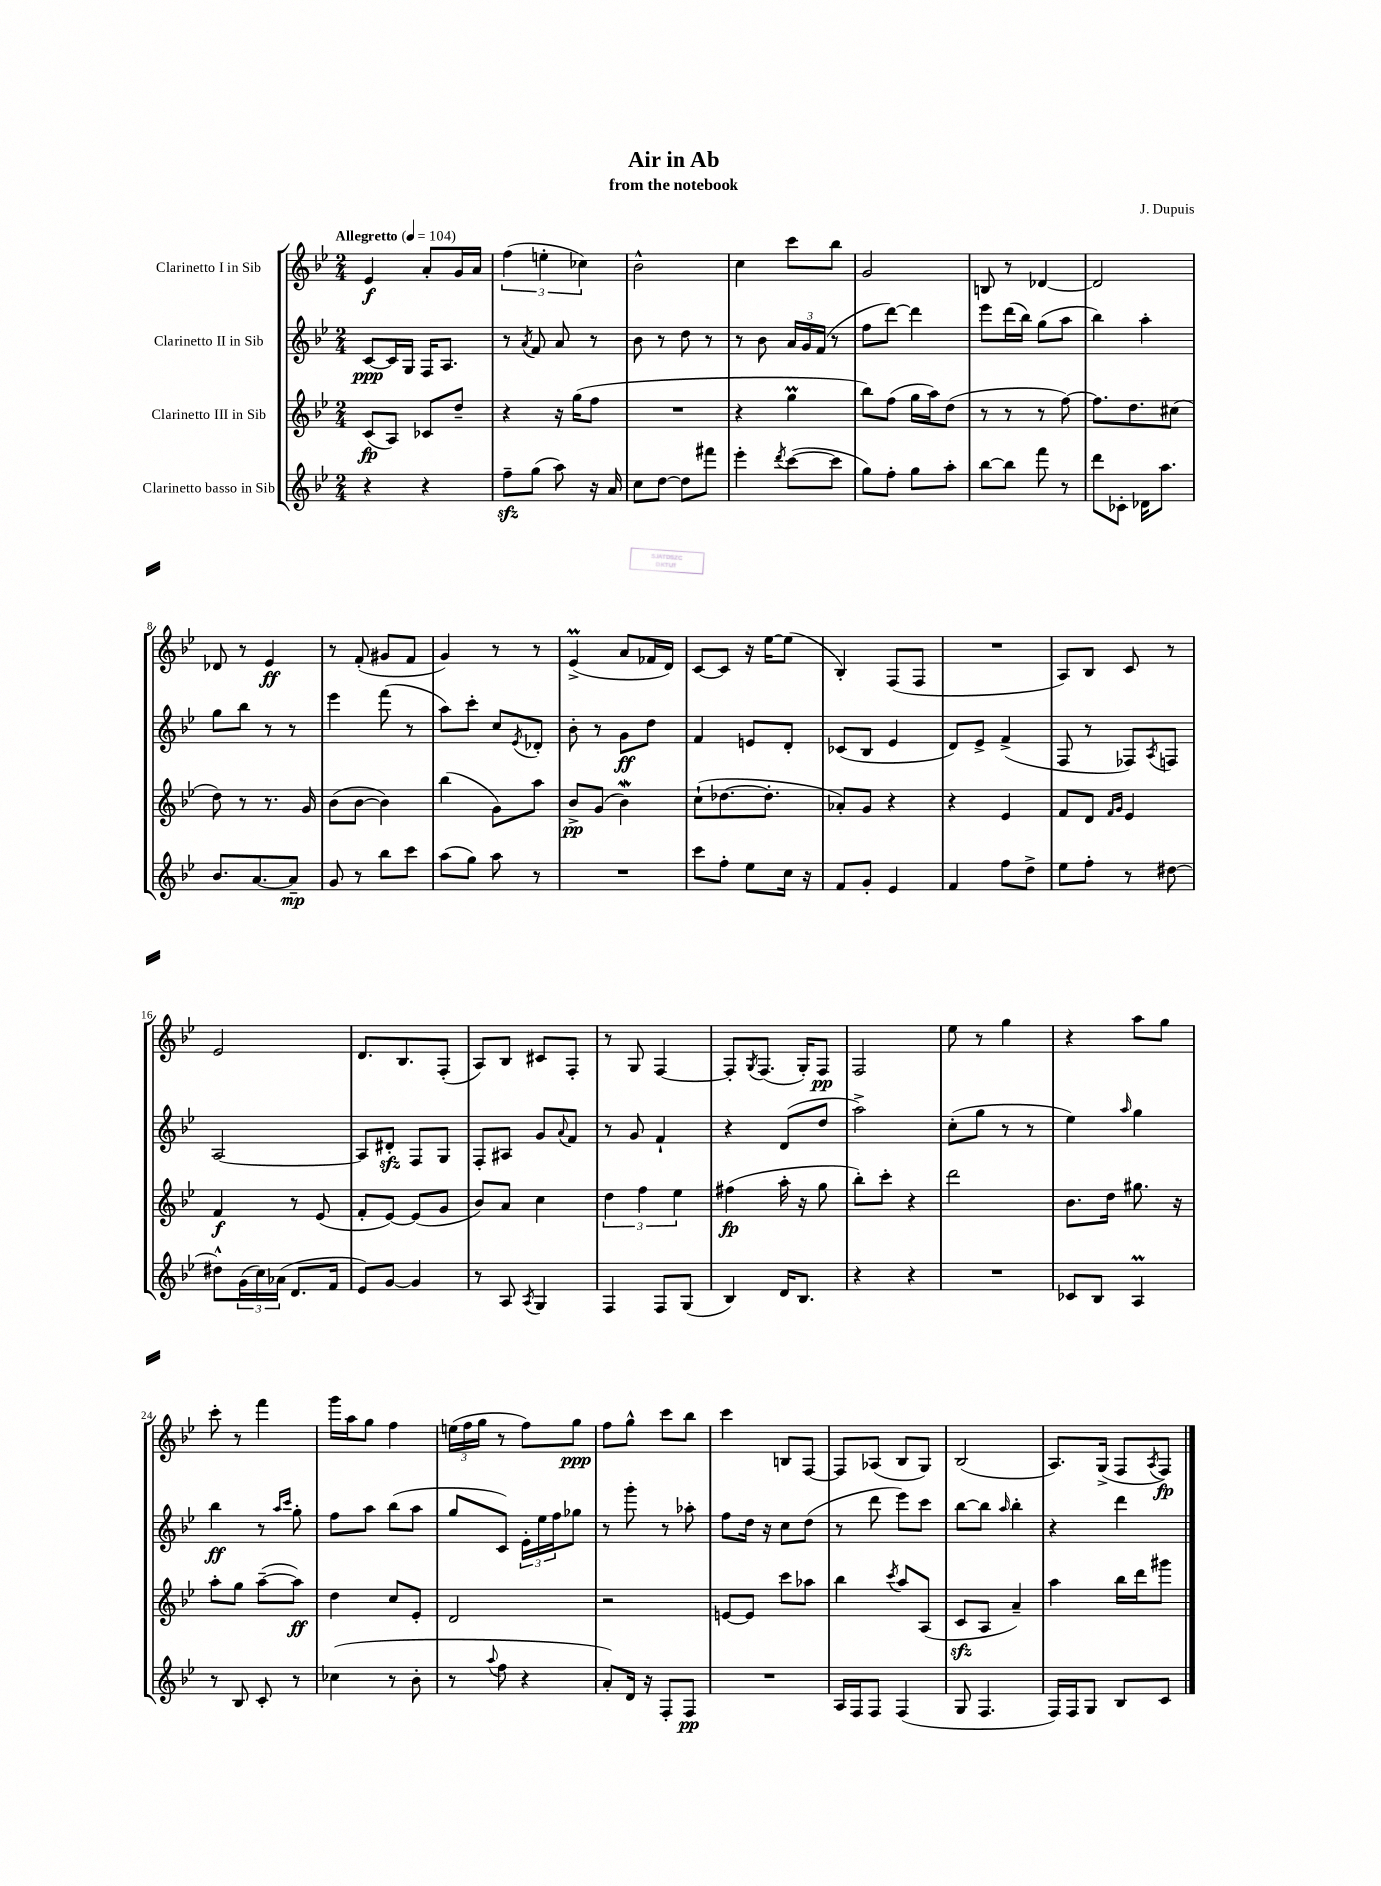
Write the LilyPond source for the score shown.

\header { title = "Air in Ab" composer = "J. Dupuis" subtitle = "from the notebook" }
<<
\new StaffGroup <<
\new Staff = "s0" \with { instrumentName = "Clarinetto I in Sib" } {
    \clef treble \key bes \major \numericTimeSignature \time 2/4 \tempo "Allegretto" 4 = 104
    ees'4\f a'8-. g'16 a'16 |
    \tuplet 3/2 { f''4( e''4-. ces''4) } |
    bes'2-^ |
    c''4 c'''8 bes''8 |
    g'2 |
    b8 r8 des'4~ |
    des'2 |
    des'8 r8 ees'4\ff |
    r8 f'8-.( gis'8 f'8 |
    g'4) r8 r8 |
    ees'4->\prall( a'8 fes'16 d'16) |
    c'8~ c'8 r16 ees''16~ ees''8( |
    bes4-.) f8( f8 |
    R2 |
    a8) bes8 c'8 r8 |
    ees'2 |
    d'8. bes8. f8-.( |
    a8) bes8 cis'8 f8-. |
    r8 g8 f4~ |
    f8-. \acciaccatura { g8 } f8.( g16-.) f8\pp |
    f2 |
    ees''8 r8 g''4 |
    r4 a''8 g''8 |
    c'''8-. r8 f'''4 |
    g'''16 a''16 g''8 f''4 |
    \tuplet 3/2 { e''16( f''16 g''16 } r8 f''8) g''8\ppp |
    f''8 g''8-^ c'''8 bes''8 |
    c'''4 b8 f8~ |
    f8 aes8( bes8 g8) |
    bes2( |
    a8.) g16->( f8 \acciaccatura { a8 } f8\fp) \bar "|." |
}
\new Staff = "s1" \with { instrumentName = "Clarinetto II in Sib" } {
    \clef treble \key bes \major \numericTimeSignature \time 2/4
    c'8~\ppp c'16 g16 f16 a8. |
    r8 \acciaccatura { a'8 } f'8 a'8 r8 |
    bes'8 r8 d''8 r8 |
    r8 bes'8 \tuplet 3/2 { a'16 g'16 f'16( } r8 |
    f''8 d'''8~) d'''4 |
    ees'''8 d'''16( bes''16) g''8( a''8 |
    bes''4) a''4-. |
    g''8 bes''8 r8 r8 |
    ees'''4 f'''8( r8 |
    a''8) c'''8-. c''8 \acciaccatura { ees'8 } des'8-. |
    bes'8-. r8 g'8\ff d''8 |
    f'4 e'8 d'8-. |
    ces'8( bes8 ees'4 |
    d'8) ees'8-> f'4->( |
    f8 r8 fes8) \acciaccatura { a8 } f8 |
    a2~ |
    a8 dis'8-.\sfz f8 g8 |
    f8-. ais8 g'8 \appoggiatura { a'8 } f'8 |
    r8 g'8 f'4-! |
    r4 d'8( d''8 |
    a''2->) |
    c''8-.( g''8 r8 r8 |
    ees''4) \grace { a''16 } g''4 |
    bes''4\ff r8 \grace { a''16 c'''16 } g''8-. |
    f''8 a''8 bes''8( a''8 |
    g''8 c'8) \tuplet 3/2 { ees'16-. ees''16 f''16 } ges''8 |
    r8 g'''8-. r8 aes''8-. |
    f''8 d''16 r16 c''8 d''8( |
    r8 d'''8 ees'''8) c'''8 |
    bes''8~ bes''8 \grace { a''16 } bes''4-. |
    r4 d'''4 \bar "|." |
}
\new Staff = "s2" \with { instrumentName = "Clarinetto III in Sib" } {
    \clef treble \key bes \major \numericTimeSignature \time 2/4
    c'8\fp( a8) ces'8 d''8-- |
    r4 r16 g''16( f''8 |
    R2 |
    r4 g''4\prall |
    bes''8) f''8( g''16 a''16) d''8( |
    r8 r8 r8 f''8~) |
    f''8. d''8. cis''8( |
    d''8) r8 r8. g'16 |
    bes'8( bes'8~ bes'4) |
    bes''4( g'8) a''8 |
    bes'8->\pp g'8( bes'4\mordent) |
    c''8-!( des''8.~ des''8.-. |
    aes'8-.) g'8 r4 |
    r4 ees'4 |
    f'8 d'8 \grace { f'16 g'16 } ees'4 |
    f'4\f r8 ees'8( |
    f'8-. ees'8~) ees'8( g'8 |
    bes'8) a'8 c''4 |
    \tuplet 3/2 { d''4 f''4 ees''4 } |
    fis''4\fp( a''16-. r16 g''8 |
    bes''8-.) c'''8-. r4 |
    d'''2 |
    bes'8. d''16 gis''8. r16 |
    a''8-. g''8 a''8~--( a''8\ff) |
    d''4 c''8 ees'8-. |
    d'2 |
    r2 |
    e'8~ e'8 c'''8 aes''8 |
    bes''4 \acciaccatura { c'''8 } a''8 a8( |
    c'8\sfz a8 a'4--) |
    a''4 bes''16 d'''16 gis'''8 \bar "|." |
}
\new Staff = "s3" \with { instrumentName = "Clarinetto basso in Sib" } {
    \clef treble \key bes \major \numericTimeSignature \time 2/4
    r4 r4 |
    f''8--\sfz g''8( a''8) r16 a'16 |
    c''8 d''8~ d''8 fis'''8 |
    ees'''4-. \acciaccatura { d'''8 } c'''8~( c'''8 |
    g''8) f''8-. g''8 a''8-. |
    bes''8~ bes''8 f'''8 r8 |
    d'''8 ces'8-. des'16 a''8. |
    bes'8. a'8.~ a'8--\mp |
    g'8 r8 bes''8 c'''8 |
    a''8( g''8) a''8 r8 |
    R2 |
    c'''8 f''8-. ees''8 c''16 r16 |
    f'8 g'8-. ees'4 |
    f'4 f''8 d''8-> |
    ees''8 f''8-. r8 dis''8~ |
    dis''8-^ \tuplet 3/2 { g'16( c''16) aes'16( } d'8. f'16 |
    ees'8) g'8~ g'4 |
    r8 a8 \acciaccatura { a8 } g4 |
    f4 f8 g8( |
    bes4) d'16 bes8. |
    r4 r4 |
    R2 |
    ces'8 bes8 a4\prall |
    r8 bes8 c'8-. r8 |
    ces''4( r8 bes'8-. |
    r8 \appoggiatura { a''8 } f''8 r4 |
    a'8-.) d'16 r16 f8-. f8\pp |
    R2 |
    a16 f16 f8 f4( |
    g8 f4. |
    f16) f16 g8 bes8 c'8 \bar "|." |
}
>>
>>
